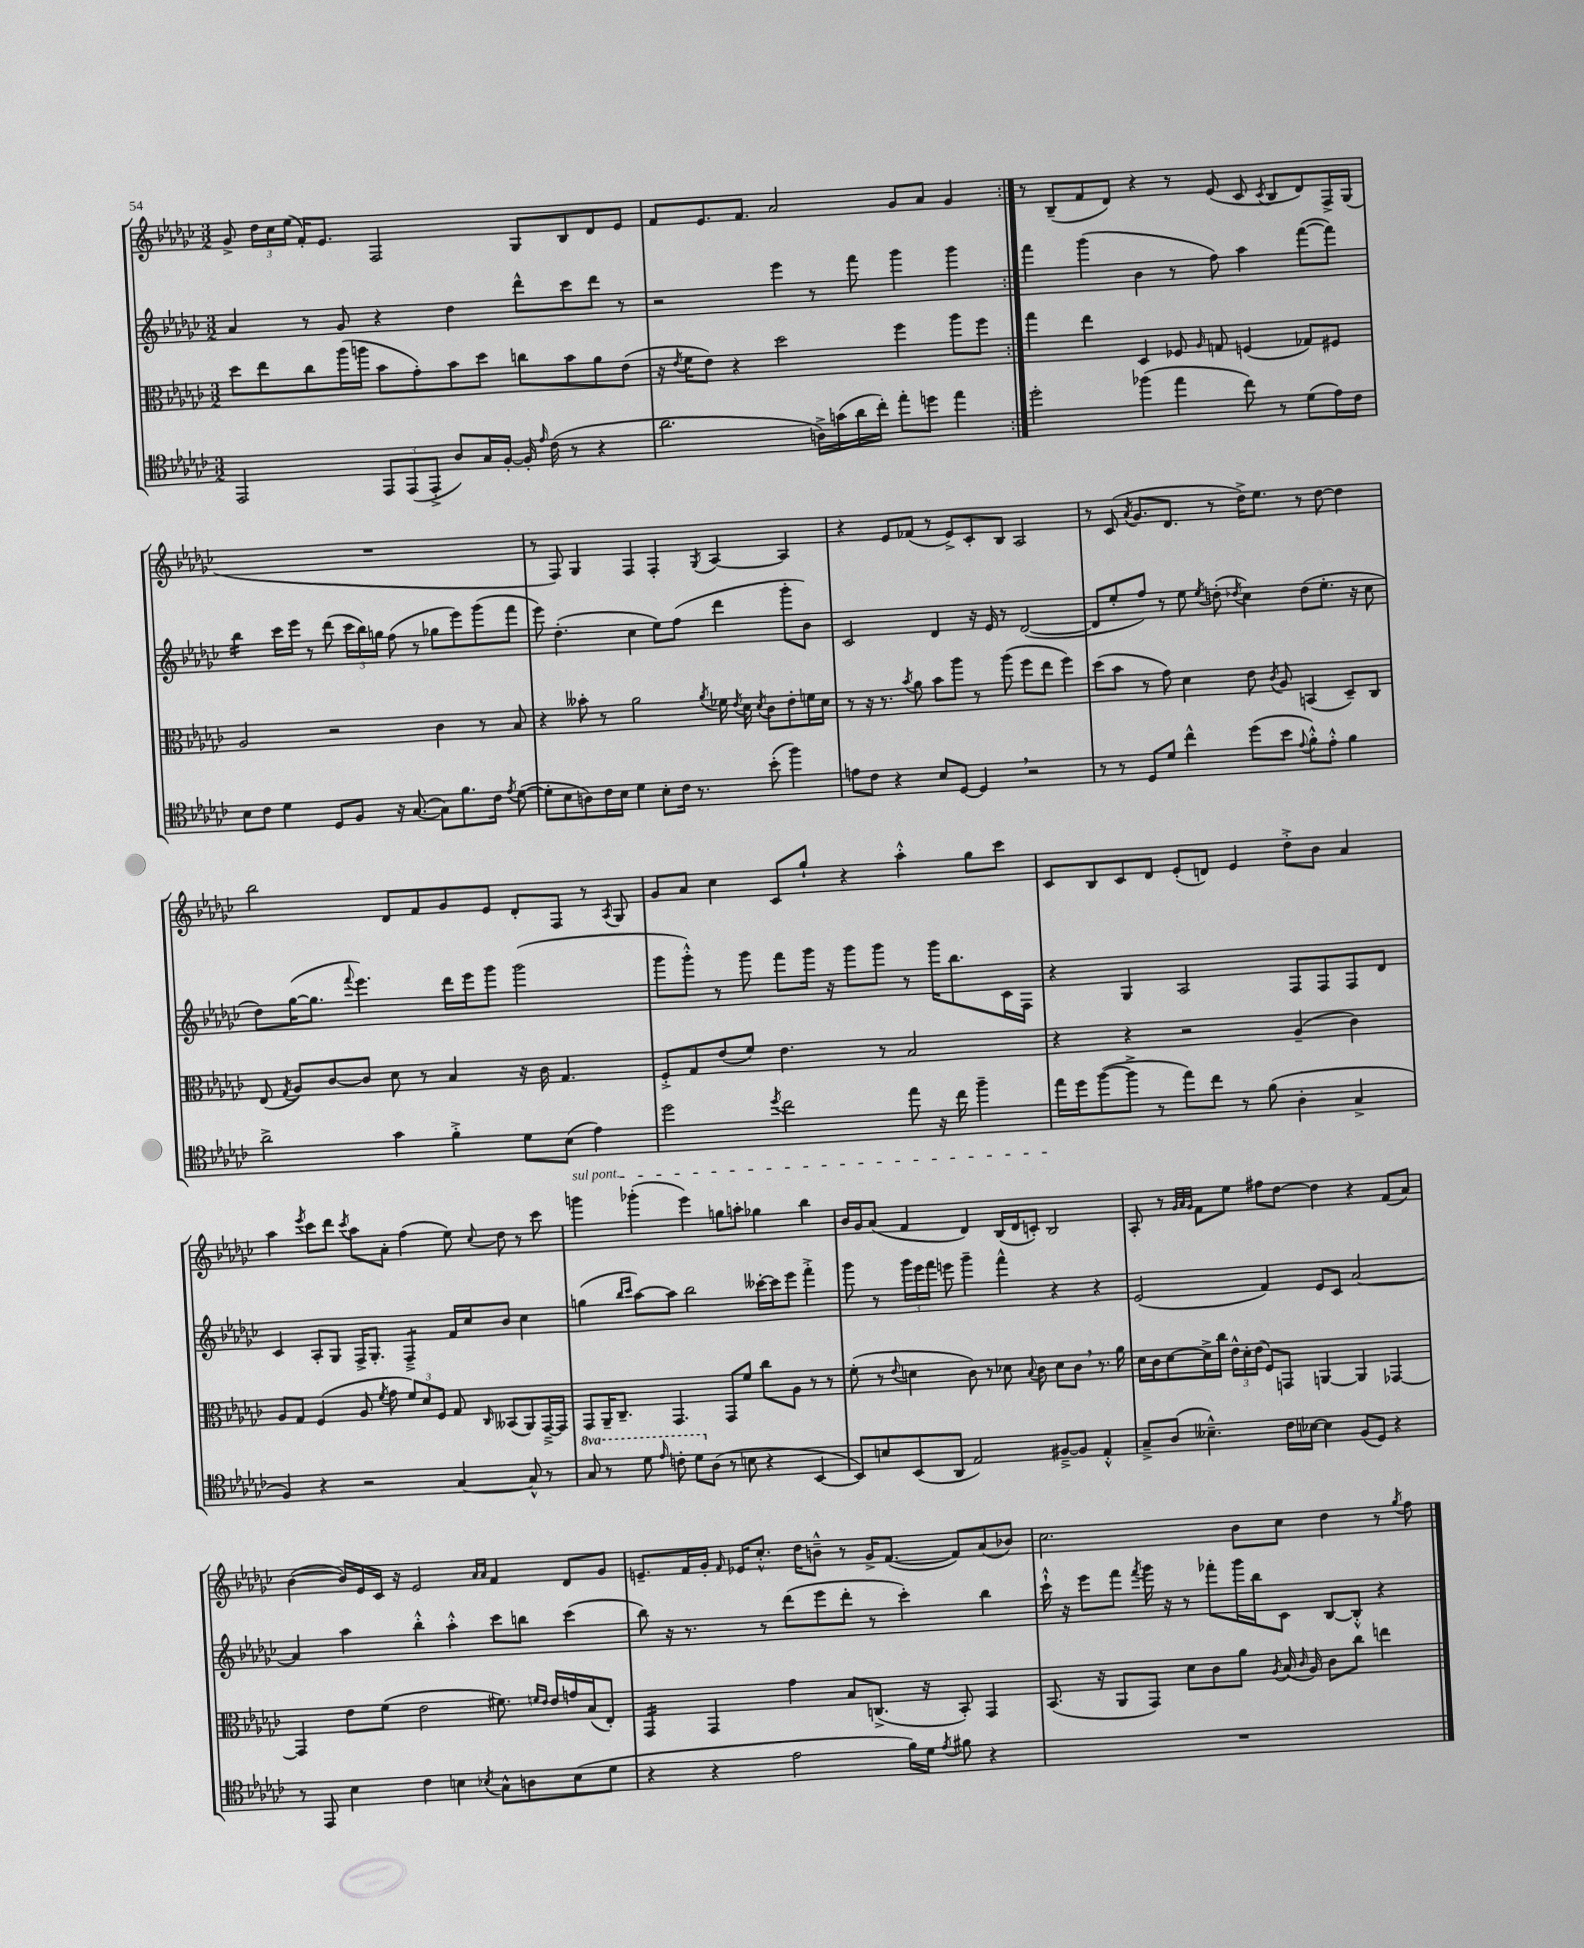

**kern	**kern	**kern	**kern
*staff4	*staff3	*staff2	*staff1
*clefC4	*clefC3	*clefG2	*clefG2
*k[b-e-a-d-g-c-]	*k[b-e-a-d-g-c-]	*k[b-e-a-d-g-c-]	*k[b-e-a-d-g-c-]
*M3/2	*M3/2	*M3/2	*M3/2
2EE-	8dd-	4a-	8g-^
.	8ee-	.	24dd-
.	.	.	24cc-
.	.	.	(24ee-
.	8cc-	8r	16f')
.	.	.	8.e-
.	(16aa-	8g-	.
.	16aa	.	.
12EE-	8b-	4r	2F
(12EE-	.	.	.
.	8g-')	.	.
12EE-'^	.	.	.
8A-)	8b-	4dd-	.
16G-	8dd-	.	.
[16F'	.	.	.
16F']	8cc	8ddd-^^	8G-
16qqe-	.	.	.
(16c-	.	.	.
8r	8b-	8ccc-	8B-
4r	8a-	8ddd-	8d-
.	(8e-	8r	8e-
=	=	=	=
2.a-	16r	2r	8f
.	8qe-	.	.
.	16f	.	.
.	8e-)	.	8.e-
.	4r	.	.
.	.	.	8.f
.	2dd-	4eee-	2a-
16A^)	.	8r	.
(16g	.	.	.
16a-	.	8fff	.
16cc-')	.	.	.
8ee-'	4ff	4ggg-	8g-
8dd	.	.	8a-
4ee-	8aa-	4ggg-	4g-
.	8ff	.	.
=:|!	=:|!	=:|!	=:|!
2dd-'	4gg-	4fff	8r
.	.	.	(8B-~
.	4ee-	(4ggg-	8f
.	.	.	8d-)
(4ff-	4D-	4b-	4r
4ee-	8F-	8r	8r
.	16qqA-	.	.
.	8G	8ff)	(8e-
8cc-)	(4F	4aa-	8c-
.	.	.	8qc-
8r	.	.	8B-
(8d-	8G-)	([8fff	8d-)
16e-)	8F#	8fff])	16F^
16c-	.	.	(16G-
=	=	=	=
8B-	2A-	4bb-	1.r
8c-	.	.	.
4d-	.	16ccc-	.
.	.	16eee-	.
.	.	8r	.
8D-	2r	(8ddd-	.
8F	.	24ccc-	.
.	.	24bb-)	.
.	.	24gg	.
16r	.	(8ff	.
([8.G-	.	.	.
.	.	8r	.
8G-])	4c-	8gg-	.
8.f	.	8eee-)	.
.	8r	(8ggg-	.
16c-	.	.	.
8qe-	.	.	.
([8d-	8B-	8fff	.
=	=	=	=
8d-']	4r	8eee-)	8r
8B-	.	(4.dd-'	8F)
8A)	8b--'	.	4G-
16c-	8r	.	.
16B-	.	.	.
4d-	2a-	4cc-	4F
8B-'	.	8ee-)	4F'
16c-	.	(8ff	.
8.r	.	.	.
.	8qa-	.	8qG-
.	16f-	4ddd-	[4A-
.	8qe-	.	.
.	16d-	.	.
.	8qd-	.	.
(8b-'	8c-	.	.
4ff)	8e-'	8ggg-'	4A-]
.	16f	8b-)	.
.	16d-	.	.
=	=	=	=
8e	8r	2c-	4r
8c-	16r	.	.
.	8.r	.	.
4r	.	.	8e-
.	8qb-	.	.
.	8a-	.	(8f-
8B-	8b-	4d-	8r
[8D-	8aa-	.	8e-^)
4D-]	8r	16r	8c-'
.	.	16e-	.
.	(8aa-	8r	8B-
2r	8ff	([2d-	2A-
.	8ee-	.	.
.	4ff)	.	.
=	=	=	=
8r	(8dd-	8d-]	8r
8r	8b-	8ee-'	(8c-
.	.	.	8qa-
8D-	8r	8ff)	8.g-
8d-	8g-)	8r	.
.	.	.	8.d-
4cc-^^	4d-	8ee-	.
.	.	8qee-	.
.	.	(8dd'	8r
.	.	8qdd-	.
(8dd-	8e-	4cc-)	16dd-^)
.	.	.	8.ee-
.	8qc-	.	.
8b-	8A-	.	.
8qqe-	.	.	.
8f'^^)	(4BB	(8dd-	8r
8e-'^^	.	8.ee-'	[8dd-
4f	8D-~)	.	4dd-]
.	.	16r	.
.	8C-	8cc-	.
=	=	=	=
2a-^	(8E-	8dd-)	2bb-
.	8qG-	.	.
.	8A-)	([16gg-	.
.	.	8.gg-]	.
.	[8c-	.	.
.	.	8qqfff	.
.	8c-]	4.eee-)	.
4g-	8d-	.	8d-
.	8r	.	8f
4f'^	4B-	16ddd-	8g-
.	.	16eee-	.
.	.	8ggg-	8e-
8d-	16r	(2ggg-	8d-'
.	16c-	.	.
(8B-	4.G-	.	8F
4e-)	.	.	8r
.	.	.	8qA-
.	.	.	8G-
=	=	=	=
2dd-	8F'^	8ggg-	8g-
.	8G-	8ggg-'^^)	8a-
.	(8e-	8r	4cc-
.	8f)	8ggg-	.
8qdd-	.	.	.
2cc-	4.e-	8fff	8c-
.	.	16ggg-	8gg-`
.	.	16r	.
.	.	8ggg-	4r
.	8r	8ggg-	.
8ee-	2B-	8r	4aa-'^^
16r	.	16ggg-	.
16cc-	.	8.bb-	.
4ff~	.	.	8gg-
.	.	16c-	8ccc-
.	.	16F	.
=	=	=	=
16ee-	4r	4r	8c-
16dd-	.	.	.
([8ff	.	.	8B-
8ff^]	4r	4G-	8c-
8r	.	.	8d-
8ee-)	2r	2A-	(8e-'
8cc-	.	.	8d)
8r	.	.	4e-
(8f	.	.	.
4A-'	(4A-~	8F	8dd-'^
.	.	8F	8b-
4G-^	4c-)	8F	4a-
.	.	8d-	.
=	=	=	=
4F)	8A-	4c-	4aa-
.	8G-	.	.
.	.	.	8qeee-
4r	(4F	8A-'	8ccc-
.	.	8G-	8ddd-
.	.	.	8qccc-
2r	8A-	16F^	8aa-
.	.	8.G-'	.
.	8qf	.	.
.	8g-	.	8a-'
.	12f)	4F~^	(4ff
.	12d-	.	.
.	12F	.	.
[4G-	8G-	16f	8ee-)
.	.	16cc-	.
.	16qqC-	.	8qqcc-
.	(8BB--	8b-	8dd-
8G-^^]	8AA-)	4cc-	8r
8r	[16GG-~^	.	8ccc-
.	16GG-]	.	.
=	=	=	=
8g-	8GG-	(4gg	4ggg
8r	16AA-~	.	.
.	8.C-~	.	.
.	.	16qqbb-	.
.	.	16qqccc-	.
8dd-	.	[8aa-)	(4ggg-'
16qqee-	.	.	.
8cc'	4.GG-	8aa-]	.
8dd-	.	2bb-	4eee-)
(8A-	.	.	.
8r	8GG-	.	8gg
8B	8f	.	8aa'
4r	8cc-	[16ccc--'	4gg-
.	.	16ccc--]	.
.	8A-	8eee-	.
[4BB-	8r	4fff'^	4bb-
.	8r	.	.
=	=	=	=
8BB-])	(8f'	8ggg-	16b-
.	.	.	16g-
8B	8r	8r	(8a-
.	8qqe-	.	.
(8BB-	4d	24ggg-	4f
.	.	24eee-	.
.	.	24fff	.
8AA-	.	8eee	.
2E-)	8c-)	4ggg-~	4d-)
.	8r	.	.
.	8d-	4fff^^	(16B-
.	.	.	16d-
.	8qqB-	.	.
.	8c-	.	8c')
[8F#~^	8d-	4r	2B-
8F#]	8c-	.	.
4E-'^^	8.r	4r	.
.	16a-	.	.
=	=	=	=
8G-~^	16d-	(2e-	8A-'
.	16c-	.	.
(8A-	[8d-	.	8r
.	.	.	32qqg-
.	.	.	32qqa-
.	.	.	32qqg-
4.B--~^^)	16d-^]	.	8f
.	16cc-	.	.
.	24e-^^	.	8ee-
.	24d-'	.	.
.	(24e-	.	.
.	8F)	4f)	8ff#
16c-	8GG	.	[8dd-
[16B-	.	.	.
4B-]	[4AA	8e-	4dd-]
.	.	8c-	.
(8F	4AA]	[2a-	4r
8D-)	.	.	.
4r	[4GG-	.	(8f
.	.	.	8a-)
=	=	=	=
8r	4GG-]	4a-]	([4b-
8EE-	.	.	.
4B-	8e-	4aa-	16b-])
.	.	.	16e-
.	(8f	.	16c-
.	.	.	16r
4c-	2e-	4bb-'^^	2e-
4B	.	4aa-'^^	.
.	.	.	16qqa-
8qB-	.	.	16qqa-
8G-^^	8.f#)	8ccc-	4f
8A	.	8bb	.
.	16qqf	.	.
.	16qqe-	.	.
.	16e-	.	.
(8B-	16g	(4ccc-	8d-
.	(16B-	.	.
8d-	8E-')	.	8g-
=	=	=	=
4r	4GG-	8bb-)	8.e~
.	.	16r	.
.	.	8.r	16f
4r	4GG-	.	16g-'
.	.	.	16qqf
.	.	.	16e-
.	.	8r	8.cc-'^^
2e-	4g-	(8ddd-	.
.	.	.	16dd-
.	.	8eee-	8b~^^
.	8B-	8ddd-'	8r
.	(8.C^	8r	16g-^
.	.	.	([8.f
16f)	.	4ccc-')	.
16d-	16r	.	.
8qe-	.	.	.
8f#	8BB-')	.	8f])
4r	4GG-	4bb-	(8a-
.	.	.	8b-)
=	=	=	=
1.r	(8.BB-	16ccc-`^^	2.cc-
.	.	16r	.
.	.	8eee-	.
.	16r	.	.
.	8AA-	8fff	.
.	.	8qfff	.
.	8GG-)	16ggg-	.
.	.	16r	.
.	8d-	8r	.
.	8c-	8fff-'	.
.	8a-	16ggg-	8b-
.	.	16bb-	.
.	8qA-	.	.
.	(16B-	8c-	8cc-
.	16qqc-	.	.
.	16A-)	.	.
.	8c-	[8B-	4dd-
.	8cc-	8B-'^^]	.
.	4ee	4r	8r
.	.	.	8qgg-
.	.	.	8ff
==	==	==	==
*-	*-	*-	*-
